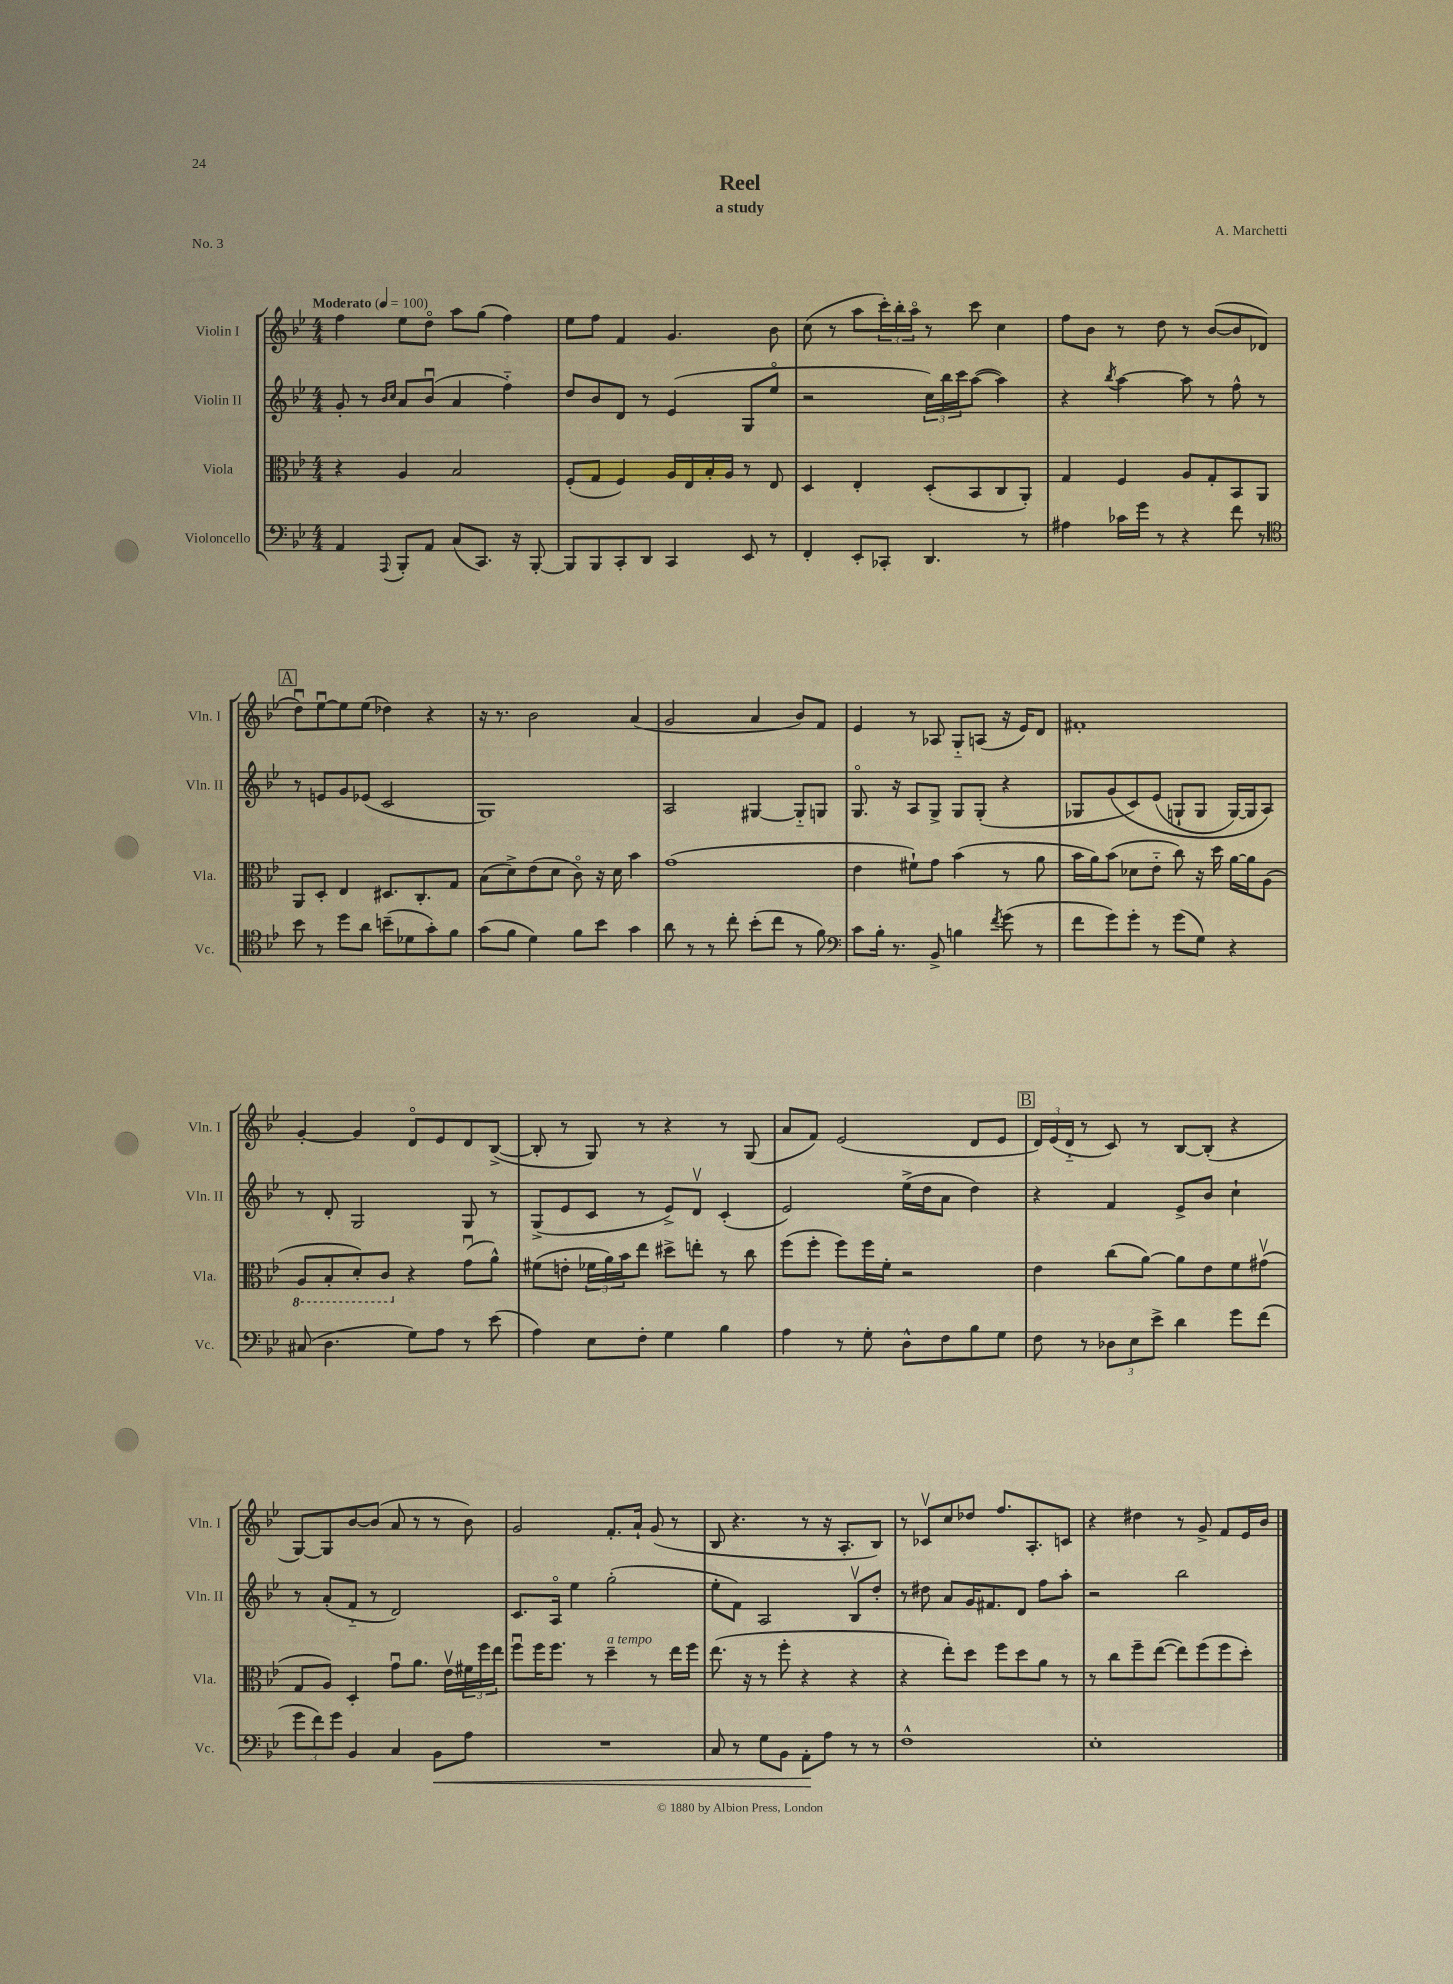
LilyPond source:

\header { title = "Reel" composer = "A. Marchetti" subtitle = "a study" piece = "No. 3" }
<<
\new StaffGroup <<
\new Staff = "s0" \with { instrumentName = "Violin I" shortInstrumentName = "Vln. I" } {
    \clef treble \key bes \major \numericTimeSignature \time 4/4 \tempo "Moderato" 4 = 100
    f''4 ees''8 d''8\flageolet a''8 g''8( f''4) |
    ees''8 f''8 f'4 g'4. bes'8 |
    c''8( r8 a''8 \tuplet 3/2 { c'''16-.) bes''16-. a''16\flageolet } r8 c'''8 c''4 |
    f''8 bes'8 r8 d''8 r8 bes'8~( bes'8 des'8 |
    \mark \markup { \box "A" } d''8\downbow) ees''8~\downbow ees''8 ees''8( des''4) r4 |
    r16 r8. bes'2 a'4( |
    g'2 a'4 bes'8) f'8 |
    ees'4 r8 aes8 g8-_ a8( r16 ees'16) d'8 |
    fis'1-. |
    g'4~-. g'4 d'8\flageolet ees'8 d'8 bes8~->( |
    bes8-. r8 g8) r8 r4 r8 g8( |
    a'8 f'8) ees'2( d'8 ees'8 |
    \mark \markup { \box "B" } \tuplet 3/2 { d'16) ees'16( d'16-_ } r8 c'8) r8 bes8~ bes8-.( r4 |
    g8~) g8 bes'8~ bes'8( a'8 r8 r8 bes'8) |
    g'2 f'8.-. a'16-! g'8( r8 |
    bes8 r4. r8 r16 a8.-. bes8) |
    r8 ces'8\upbow c''8 des''8 f''8. a8.-. c'8 |
    r4 dis''4 r8 g'8-> f'8 ees'16 bes'16 \bar "|." |
}
\new Staff = "s1" \with { instrumentName = "Violin II" shortInstrumentName = "Vln. II" } {
    \clef treble \key bes \major \numericTimeSignature \time 4/4
    g'8-. r8 \grace { bes'16 c''16 } a'8 bes'8\downbow( a'4 f''4-_) |
    d''8 bes'8 d'8 r8 ees'4( g8 ees''8\flageolet |
    r2 \tuplet 3/2 { c''16) bes''16 c'''16 } a''8~( a''4) |
    r4 \acciaccatura { bes''8 } a''4~ a''8 r8 f''8-^ r8 |
    \mark \markup { \box "A" } r8 e'8 g'8 ees'8( c'2 |
    g1) |
    a2 gis4~ gis8-_ g8 |
    g8.\flageolet r16 a8 g8-> g8 g8-.( r4 |
    ges8 g'8\( c'8) ees'8( g8-! g8 g16~) g16 a8\) |
    r8 d'8-. g2 g8 r8 |
    g8->( ees'8 c'8 r8 ees'8->) d'8\upbow c'4-.( |
    ees'2) ees''16->( d''16 a'8 d''4) |
    \mark \markup { \box "B" } r4 f'4 ees'8-> bes'8 c''4-! |
    r8 a'8-.( f'8-_ r8 d'2) |
    c'8. a16\flageolet ees''4 g''2-.( |
    ees''8-. f'8) a2 bes8\upbow d''8-. |
    r8 dis''8 a'8 g'16 fis'8. d'8 f''8 a''8-. |
    r2 bes''2 \bar "|." |
}
\new Staff = "s2" \with { instrumentName = "Viola" shortInstrumentName = "Vla." } {
    \clef alto \key bes \major \numericTimeSignature \time 4/4
    r4 a4 bes2 |
    f8-.( g8 f4) a16 ees16 bes16-. a16 r8 ees8 |
    d4 ees4-. d8-.( bes,8 c8 a,8-.) |
    g4 f4 a8 g8-. bes,8 a,8 |
    \mark \markup { \box "A" } a,8 d8-. ees4 dis8. c8.-. g8 |
    bes8( d'8->) ees'8( d'8 c'8\flageolet) r16 d'16 bes'4 |
    g'1( |
    ees'4 fis'8-!) g'8 bes'4( r8 a'8 |
    bes'16 a'16) bes'8( des'8 ees'8-_ c''8) r16 d''16 a'16~ a'16 a8( |
    \ottava #-1 a,8 bes,8-. d8-.) c8 \ottava #0 r4 g'8\downbow( a'8-^) |
    fis'8( e'8-. \tuplet 3/2 { fes'16 a'16) bes'16 } ees''8 dis''8-> e''8-. r8 c''8 |
    f''8( f''8-. f''8) f''16 f'16-. r2 |
    \mark \markup { \box "B" } ees'4 c''8( a'8~) a'8 ees'8 f'8 gis'8\upbow( |
    g8 a8) d4-. g'8\downbow a'8. ees'16\upbow \tuplet 3/2 { fis'16 f''16 ees''16 } |
    f''8\downbow f''16 f''8. r8 d''4--^\markup { \italic "a tempo" } r8 ees''16 f''16 |
    ees''8.( r16 r8 f''8-. r4 r4 |
    r4 ees''8-.) d''8 f''8 d''8 a'8 r8 |
    r8 c''8 f''8-- ees''8~( ees''8) f''8( f''8 d''8-.) \bar "|." |
}
\new Staff = "s3" \with { instrumentName = "Violoncello" shortInstrumentName = "Vc." } {
    \clef bass \key bes \major \numericTimeSignature \time 4/4
    a,4 \appoggiatura { a,,8 } bes,,8-. a,8 c8( c,8.) r16 bes,,8~-. |
    bes,,8 bes,,8 c,8-. d,8 c,4 ees,8 r8 |
    f,4-. ees,8-. ces,8-. d,4. r8 |
    ais4 ces'16 g'16 r8 r4 f'8 r8 |
    \mark \markup { \box "A" } \clef tenor bes'8 r8 d''8 a'8 b'8--( des'8 g'8-.) f'8 |
    g'8( f'8 d'4) f'8 bes'8 g'4 |
    a'8 r8 r8 c''8-. bes'8-.( c''8 r8 f'8) |
    \clef bass c'8 bes16-. r8. bes,8-> b4 \acciaccatura { f'8 } g'8( r8 |
    f'8 g'8) g'8-. r8 g'8( g8) r4 |
    cis8( d4. g8) a8 r8 ees'8( |
    a4) ees8 f8-. g4 bes4 |
    a4 r8 g8-. d8-^ f8 bes8 g8 |
    \mark \markup { \box "B" } f8 r8 \tuplet 3/2 { des8 ees8 ees'8-> } d'4 g'8 f'8( |
    \tuplet 3/2 { g'8 f'8) g'8 } bes,4 c4 bes,8\< a8 |
    R1 |
    c8 r8 g8 bes,8 a,8-.\! a8 r8 r8 |
    f1-^ |
    ees1-. \bar "|." |
}
>>
>>
\layout { \context { \Score \remove "Bar_number_engraver" } }
